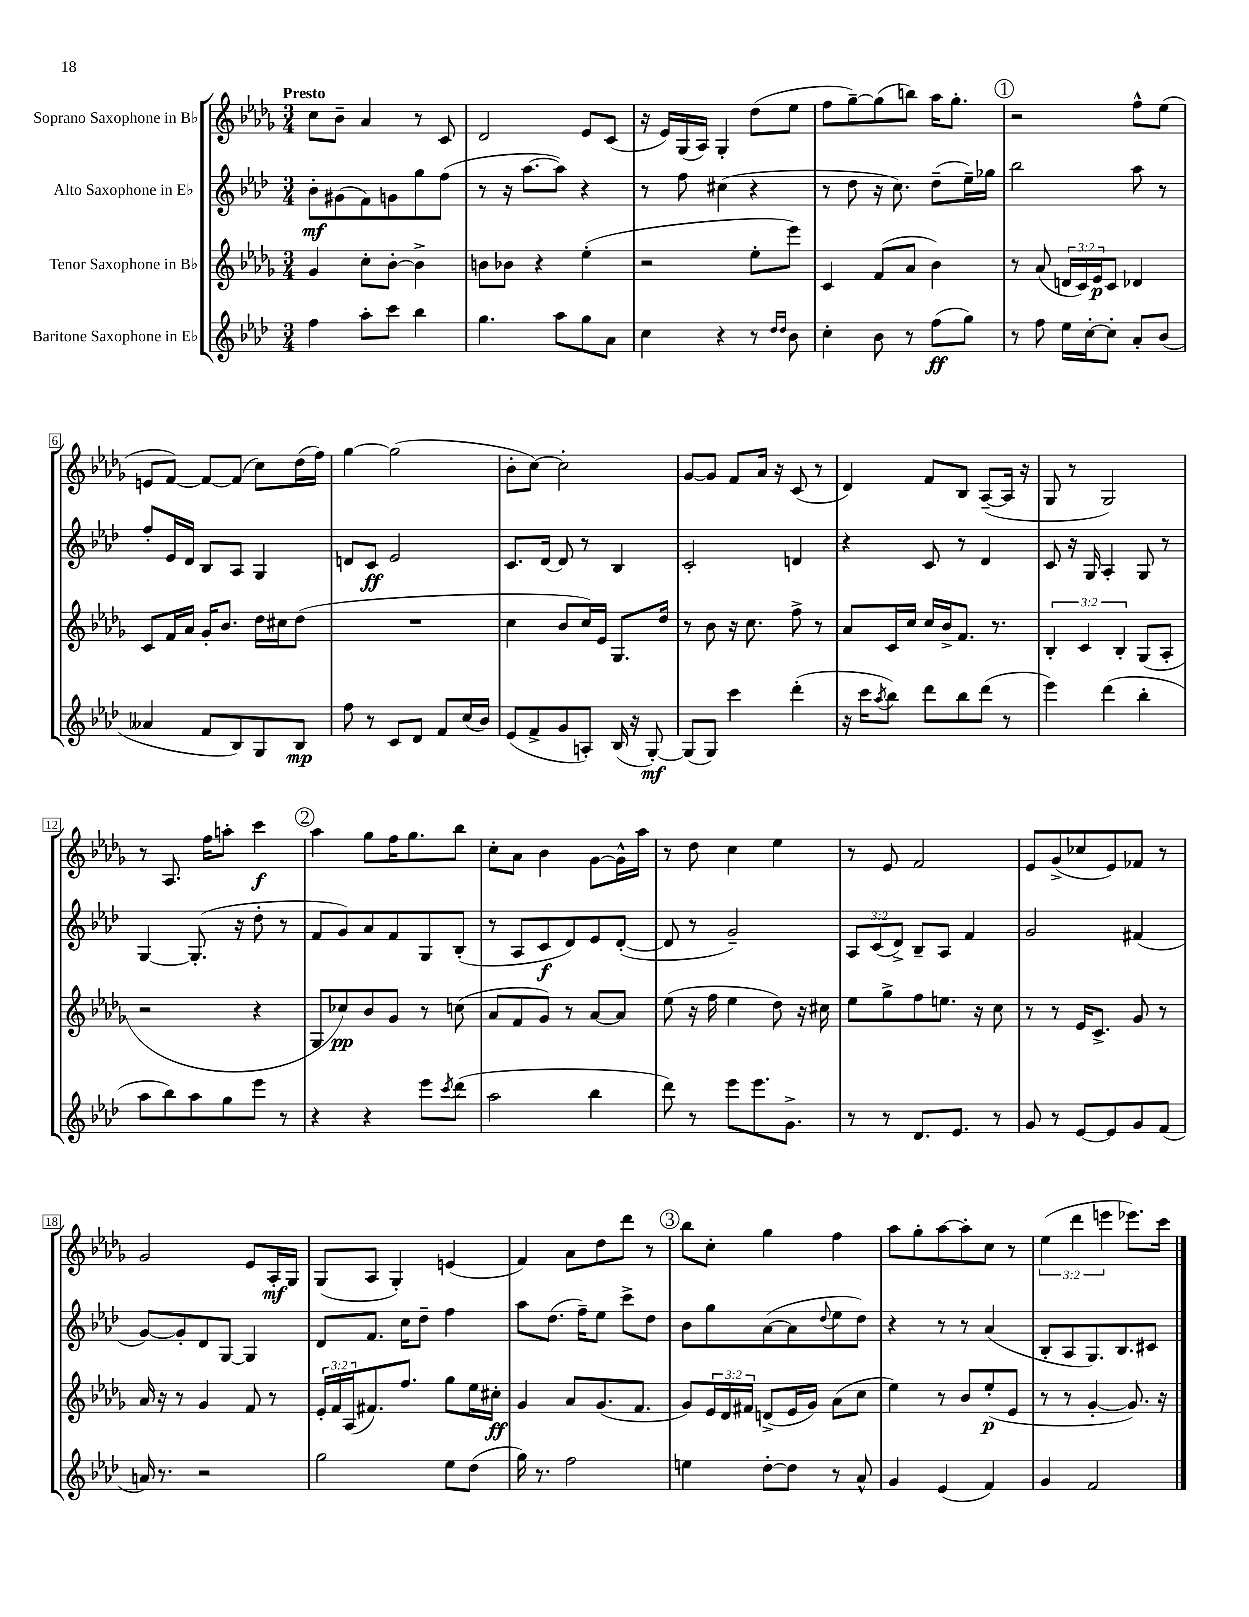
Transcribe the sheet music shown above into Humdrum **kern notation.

**kern	**kern	**kern	**kern
*staff4	*staff3	*staff2	*staff1
*clefG2	*clefG2	*clefG2	*clefG2
*k[b-e-a-d-]	*k[b-e-a-d-g-]	*k[b-e-a-d-]	*k[b-e-a-d-g-]
*M3/4	*M3/4	*M3/4	*M3/4
4ff\	4g-/	8b-'\L	8cc\L
.	.	(8g#\	8b-~\J
8aa-'\L	8cc'\L	8f\)	4a-/
8ccc\J	[8b-'\J	8g\	.
4bb-\	4b-^\]	8gg\	8r
.	.	(8ff\J	8c/
=	=	=	=
4.gg\	8b\L	8r	2d-/
.	8b-\J	16r	.
.	.	[8.aa-\L	.
.	4r	.	.
8aa-\L	.	8aa-\]J)	.
8gg\	(4ee-'\	4r	8e-/L
8a-\J	.	.	(8c/J
=	=	=	=
4cc\	2r	8r	16r
.	.	.	16e-/LL)
.	.	8ff\	(16G-/
.	.	.	16A-/JJ)
4r	.	(4cc#\	4G-'/
8r	8ee-'\L	4r	(8dd-\L
16qqdd-/LL	.	.	.
16qqdd-/JJ	.	.	.
8b-\	8eee-\J)	.	8ee-\J
=	=	=	=
4cc'\	4c/	8r	8ff\L
.	.	8dd-\	[8gg-~\)
8b-\	(8f/L	16r	(8gg-\]
.	.	8.cc\)	.
8r	8a-/J	.	8bb\J)
(8ff\L	4b-\)	(8dd-~\L	16aa-\LK
.	.	.	8.gg-'\J
8gg\J)	.	16ee-~\L)	.
.	.	16gg-\JJ	.
=	=	=	=
8r	8r	2bb-\	2r
8ff\	(8a-/	.	.
16ee-\LL	24d/LL	.	.
.	24c/)	.	.
[16cc'\J	.	.	.
.	24e-/J	.	.
8cc'\]J	8c/J	.	.
8a-'/L	4d-/	8aa-\	8ff^^\L
(8b-/J	.	8r	(8ee-\J
=	=	=	=
4a--/	8c/L	8ff'/L	8e/L
.	16f/L	16e-/L	[8f/J)
.	16a-/JJ	16d-/JJ	.
8f/L	16g-'/LK	8B-/L	8f/_L
.	8.b-/J	.	.
8B-/)	.	8A-/J	(8f/]J
8G/	16dd-\LL	4G/	8cc\L)
.	16cc#\J	.	.
8B-/J	(8dd-\J	.	(16dd-\L
.	.	.	16ff\JJ)
=	=	=	=
8ff\	2.r	8d/L	[4gg-\
8r	.	8c/J	.
8c/L	.	2e-/	(2gg-\]
8d-/J	.	.	.
8f/L	.	.	.
(16cc/L	.	.	.
16b-/JJ)	.	.	.
=	=	=	=
(8e-/L	4cc\	8.c/L	8b-'\L
8f^/	.	.	[8cc\J)
.	.	[16d-/Jk	.
8g/	8b-/L	8d-/]	2cc'\]
8A'/J)	16cc/L)	8r	.
.	16e-/JJ	.	.
(16B-/	8.G-/L	4B-/	.
16r	.	.	.
[8G'/)	.	.	.
.	16dd-/Jk	.	.
=	=	=	=
(8G/]L	8r	2c'/	[8g-/L
8G/J)	8b-\	.	8g-/]J
4ccc\	16r	.	8f/L
.	8.cc\	.	.
.	.	.	16a-/Jk
.	.	.	16r
(4ddd-'\	8ff^\	4d/	(8c/
.	8r	.	8r
=	=	=	=
16r	8a-/L	4r	4d-/)
16ccc\LK	.	.	.
8qaa-/	.	.	.
8bb-\J)	16c/L	.	.
.	16cc/JJ	.	.
8ddd-\L	16cc/LL	8c/	8f/L
.	16b-^/J	.	.
8bb-\	8.f/J	8r	8B-/J
(8ddd-\J	.	4d-/	([8A-~/L
.	8.r	.	.
8r	.	.	16A-/]Jk
.	.	.	16r
=	=	=	=
4eee-\)	6B-'/	8c/	8G-/
.	.	16r	8r
.	6c/	.	.
.	.	16G/	.
(4ddd-\	.	4A-'/	2G-/)
.	6B-'/	.	.
4bb-'\	(8G-/L	8G/	.
.	8A-'/J	8r	.
=	=	=	=
8aa-\L	2r	[4G/	8r
8bb-\)	.	.	8.A-/
8aa-\	.	(8.G'/]	.
.	.	.	16ff\LK
8gg\	.	.	8aa'\J
.	.	16r	.
8eee-\J	4r	8dd-'\	4ccc\
8r	.	8r	.
=	=	=	=
4r	8G-/L	8f/L	4aa-\
.	8cc-/)	8g/)	.
4r	8b-/	8a-/	8gg-\L
.	8g-/J	8f/	16ff\K
.	.	.	8.gg-\
8eee-\L	8r	8G/	.
8qccc/	.	.	.
(8ddd-\J	(8cc\	(8B-'/J	8bb-\J
=	=	=	=
2aa-\	8a-/L	8r	8cc'\L
.	8f/	8A-/L	8a-\J
.	8g-/J)	8c/	4b-\
.	8r	8d-/)	.
4bb-\	[8a-/L	8e-/	[8g-\L
.	8a-/]J	([8d-'/J	16g-^^\]L
.	.	.	16aa-\JJ
=	=	=	=
8ddd-\)	(8ee-\	8d-/]	8r
8r	16r	8r	8dd-\
.	16ff\	.	.
8eee-\L	4ee-\	2g~/)	4cc\
8.eee-\	.	.	.
.	8dd-\)	.	4ee-\
8.g^\J	.	.	.
.	16r	.	.
.	16cc#\	.	.
=	=	=	=
8r	8ee-\L	12A-/L	8r
.	.	(12c/	.
8r	8gg-^\	.	8e-/
.	.	12d-^/J)	.
8.d-/L	8ff\	8B-~/L	2f/
.	8.ee\J	8A-/J	.
8.e-/J	.	.	.
.	.	4f/	.
.	16r	.	.
8r	8cc\	.	.
=	=	=	=
8g/	8r	2g/	8e-/L
8r	8r	.	(8g-^/
[8e-/L	16e-/LK	.	8cc-/
.	8.c^/J	.	.
8e-/]	.	.	8e-/)
8g/	8g-/	(4f#/	8f-/J
(8f/J	8r	.	8r
=	=	=	=
16a/)	16a-/	[8g/L)	2g-/
8.r	16r	.	.
.	8r	8g'/]	.
2r	4g-/	8d-/	.
.	.	[8G/J	.
.	8f/	4G/]	8e-/L
.	8r	.	16A-'/L
.	.	.	16G-/JJ
=	=	=	=
2gg\	24e-'/LL	8d-/L	(8G-/L
.	24f/	.	.
.	(24A-/J	.	.
.	8.f#/)	8.f/J	8A-/J
.	.	.	4G-'/)
.	8.ff/J	16cc\LK	.
.	.	8dd-~\J	.
8ee-\L	8gg-\L	4ff\	(4e/
(8dd-\J	16ee-\L	.	.
.	16cc#'\JJ	.	.
=	=	=	=
16gg\)	4g-/	8aa-\L	4f/)
8.r	.	.	.
.	.	(8.dd-\J	.
2ff\	8a-/L	.	8a-\L
.	.	16ff~\LK)	.
.	(8.g-/	8ee-\J	8dd-\
.	.	8ccc^\L	8ddd-\J
.	8.f/J	.	.
.	.	8dd-\J	8r
=	=	=	=
4ee\	8g-/L)	8b-\L	8bb-\L
.	24e-/L	8gg\	8cc'\J
.	24d-/	.	.
.	24f#/JJ	.	.
[8dd-'\L	(8d^/L	([8a-\	4gg-\
8dd-\]J	16e-/L	8a-\]	.
.	16g-/JJ)	.	.
.	.	8qqdd-/	.
8r	(8a-\L	8ee-\	4ff\
8a-^^/	8cc\J	8dd-\J)	.
=	=	=	=
4g/	4ee-\)	4r	8aa-\L
.	.	.	8gg-'\
(4e-/	8r	8r	[8aa-\
.	8b-/L	8r	8aa-'\]
4f/)	(8ee-'/	(4a-/	8cc\J
.	8e-/J	.	8r
=	=	=	=
4g/	8r	8B-'/L	(6ee-\
.	8r	8A-/	.
.	.	.	6ddd-\
2f/	[4g-'/	8.G/)	.
.	.	.	6eee\
.	.	8.B-/	.
.	8.g-/])	.	8.eee-\L)
.	.	8c#/J	.
.	16r	.	16ccc\Jk
==	==	==	==
*-	*-	*-	*-
